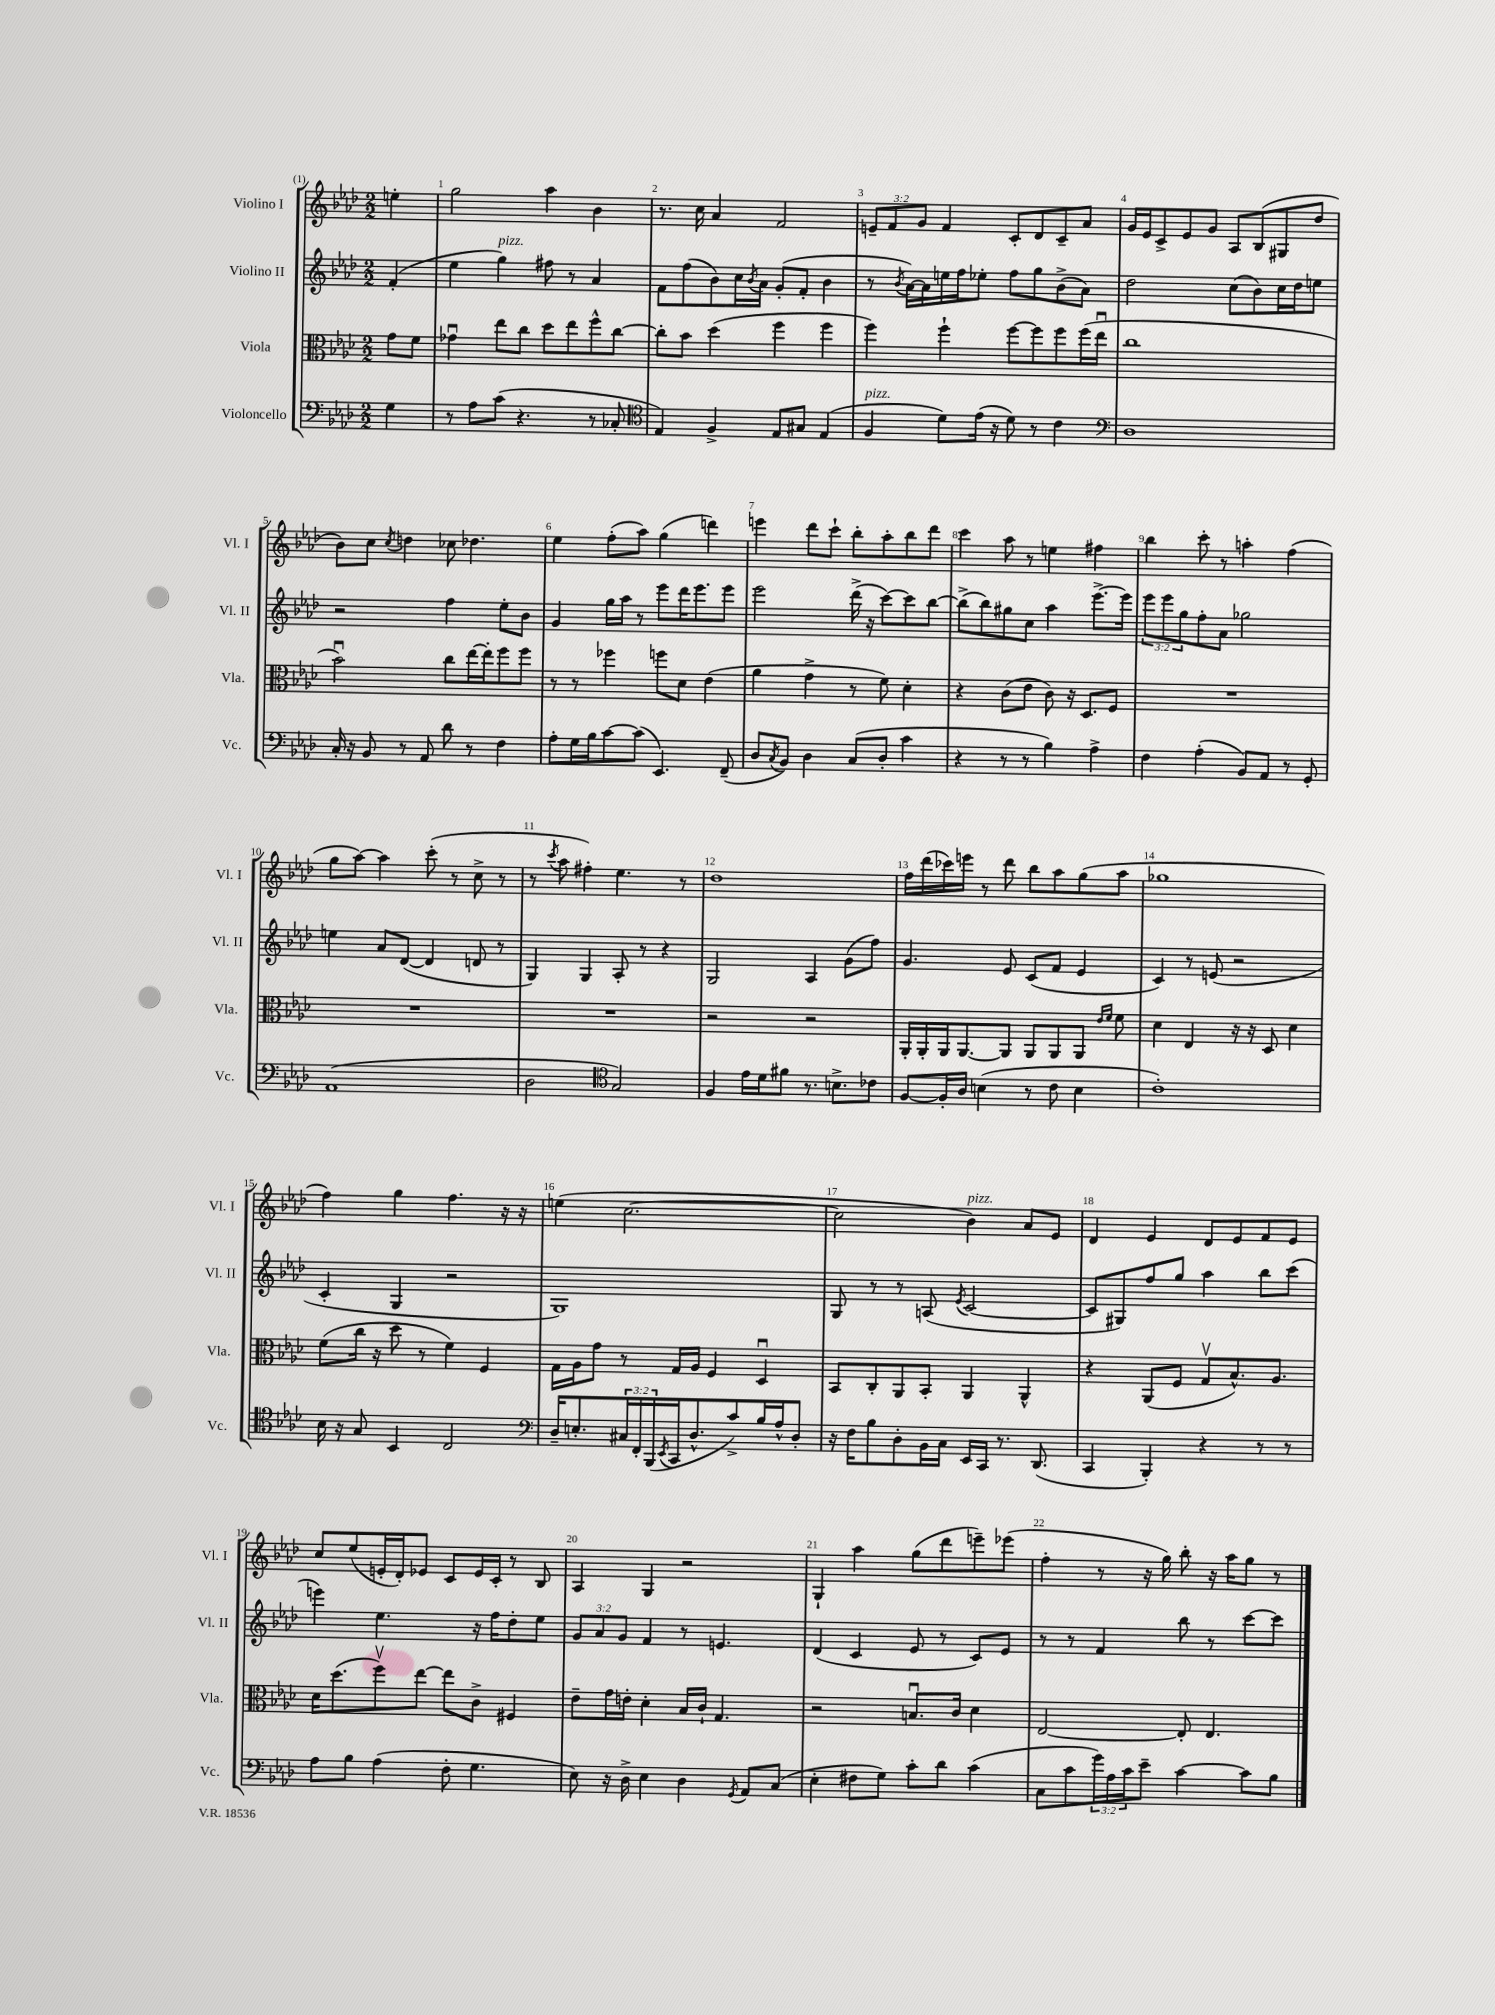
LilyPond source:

<<
\new StaffGroup <<
\new Staff = "s0" \with { instrumentName = "Violino I" shortInstrumentName = "Vl. I" } {
    \clef treble \key aes \major \numericTimeSignature \time 2/2 \override Staff.TupletNumber.text = #tuplet-number::calc-fraction-text \partial 4
    e''4-. |
    g''2 aes''4 bes'4 |
    r8. c''16 aes'4 f'2 |
    \tuplet 3/2 { e'8-- f'8 g'8 } f'4 c'8-. des'8 c'8-- aes'8 |
    g'16 ees'16 c'8-> ees'8 g'8 aes8 bes8( gis8 des''8 |
    bes'8) c''8 \acciaccatura { c''8 } d''4 ces''8 des''4. |
    ees''4 f''8-.( aes''8) g''4( d'''4) |
    e'''4 des'''8 c'''8-! bes''8-. aes''8-. bes''8 des'''8 |
    c'''4 aes''8 r8 e''4 fis''4 |
    bes''4 c'''8-. r8 a''4-. f''4( |
    g''8 aes''8~) aes''4 c'''8-.( r8 c''8-> r8 |
    r8 \acciaccatura { c'''8 } aes''8 fis''4-.) ees''4. r8 |
    des''1 |
    f''16 des'''16( ces'''16) e'''16 r8 des'''8 bes''8 aes''8 g''8( aes''8 |
    ges''1 |
    f''4) g''4 f''4. r16 r16 |
    e''4( c''2.~ |
    c''2 bes'4^\markup { \italic "pizz." }) aes'8 ees'8 |
    des'4 ees'4 des'8 ees'8 f'8 ees'8 |
    c''8 ees''8( e'16-. des'16-.) ees'8 c'8 ees'16 c'16-. r8 bes8 |
    aes4 g4 r2 |
    g4-! aes''4 g''8( des'''8 e'''8--) ees'''8( |
    f''4-. r8 r16 g''16) bes''8-. r16 aes''16 g''8 r8 \bar "|." |
}
\new Staff = "s1" \with { instrumentName = "Violino II" shortInstrumentName = "Vl. II" } {
    \clef treble \key aes \major \numericTimeSignature \time 2/2 \override Staff.TupletNumber.text = #tuplet-number::calc-fraction-text \partial 4
    f'4-.( |
    ees''4 g''4^\markup { \italic "pizz." }) fis''8 r8 aes'4 |
    f'8 f''8( bes'8) c''16 \acciaccatura { bes'8 } aes'16 g'8-.( f'8-. bes'4 |
    r8 \acciaccatura { bes'8 } aes'16~) aes'16 e''16 f''16 ees''8-. f''8 g''8 bes'8->( aes'8) |
    des''2 c''8( bes'8) c''16 des''16 e''8 |
    r2 f''4 ees''8-. bes'8 |
    g'4 g''16 aes''16 r8 ees'''8 des'''16 ees'''8. ees'''8 |
    ees'''2 des'''16->( r16 c'''8~) c'''8 bes''8~ |
    bes''8->( bes''8) gis''8 c''8 aes''4 ees'''8.~-> ees'''16 |
    \tuplet 3/2 { ees'''8 ees'''8 g''8 } f''8-. aes'8 ges''2 |
    e''4 aes'8 des'8~( des'4 d'8 r8 |
    g4) g4 aes8-. r8 r4 |
    g2 aes4 g'8( f''8) |
    g'4. ees'8 c'8( f'8 ees'4 |
    c'4) r8 e'8( r2 |
    c'4-. g4 r2 |
    g1) |
    g8 r8 r8 a8( \acciaccatura { ees'8 } c'2~ |
    c'8 gis8) f''8 g''8 aes''4 bes''8 c'''8( |
    e'''4) ees''4. r16 f''16 des''8-. ees''8 |
    \tuplet 3/2 { g'8 aes'8 g'8 } f'4 r8 e'4. |
    des'4( c'4 ees'8 r8 c'8) ees'8 |
    r8 r8 f'4 bes''8 r8 c'''8~ c'''8 \bar "|." |
}
\new Staff = "s2" \with { instrumentName = "Viola" shortInstrumentName = "Vla." } {
    \clef alto \key aes \major \numericTimeSignature \time 2/2 \partial 4
    g'8 f'8 |
    ges'4\downbow ees''8 c''8 des''8 ees''8 f''8-^ c''8~ |
    c''8-. bes'8 des''4( f''4 f''4 |
    f''4) f''4-! f''8~ f''8 f''8 f''16( ees''16\downbow |
    c''1 |
    bes'2\downbow) c''8 ees''16~ ees''16-. f''8 f''8 |
    r8 r8 fes''4 f''8 des'8 ees'4( |
    aes'4 g'4-> r8 f'8) des'4-. |
    r4 c'8( ees'8 c'8) r16 des8. f8 |
    R1 |
    R1 |
    R1 |
    r2 r2 |
    aes,16-. aes,16-. aes,16 aes,8.~ aes,8 aes,8 aes,8 aes,8 \grace { ees'16 f'16 } f'8 |
    des'4 ees4 r16 r16 des8 des'4 |
    f'8( c''16 r16 des''8 r8 f'4) f4 |
    g16 aes16 g'8 r8 g16 aes16 f4 des4\downbow |
    bes,8 c8-. aes,8 bes,8-. aes,4 aes,4-^ |
    r4 aes,8( f8 g8\upbow bes8.-^) aes8. |
    des'16 des''8.( f''8\upbow) ees''8~ ees''8 c'8-> fis4 |
    ees'8-- g'16 e'16-. des'4-. bes16 c'16-! g4. |
    r2 b8.\downbow c'16 des'4 |
    ees2~ ees8-. ees4. \bar "|." |
}
\new Staff = "s3" \with { instrumentName = "Violoncello" shortInstrumentName = "Vc." } {
    \clef bass \key aes \major \numericTimeSignature \time 2/2 \override Staff.TupletNumber.text = #tuplet-number::calc-fraction-text \partial 4
    g4 |
    r8 aes8 c'8( r4. r8 ces8-. |
    \clef tenor ees4) f4-> ees8 gis8 ees4( |
    f4^\markup { \italic "pizz." } des'8) ees'16( r16 des'8) r8 c'4 |
    \clef bass des1 |
    c16-. r16 bes,8 r8 aes,8 des'8 r8 f4 |
    aes8-. g16 bes16 c'8~ c'8( ees,4.) f,8--( |
    des8 \acciaccatura { c8 } bes,8) des4 c8( des8-. c'4 |
    r4 r8 r8 bes4) aes4-> |
    f4 aes4-.( bes,8) aes,8 r8 g,8-. |
    aes,1( |
    des2 \clef tenor g2) |
    f4 ees'16 des'16 fis'8 r8. b8.-> ces'8 |
    f8~ f16-. aes16 b4( r8 c'8 b4 |
    c'1-.) |
    bes16 r16 g8 bes,4 c2 |
    \clef bass des16-- e8.-. \tuplet 3/2 { cis16 f,16-. bes,,16( } \acciaccatura { ees,8 } c,16 des8.-^ c'8->) bes16 aes16-^ des8-. |
    r16 f16 bes8 des8-. bes,16 c16 ees,16 c,16 r8. des,8.( |
    c,4 bes,,4-.) r4 r8 r8 |
    aes8 bes8 aes4( f8-. g4. |
    ees8) r16 des16-> ees4 des4 \acciaccatura { g,8 } aes,8 c8( |
    ees4-. fis8 g8) c'8-. des'8 c'4( |
    c8 c'8 \tuplet 3/2 { g'16) aes16 c'16 } ees'8-- c'4~ c'8 bes8 \bar "|." |
}
>>
>>
\layout { \context { \Score \override BarNumber.break-visibility = ##(#f #t #t) barNumberVisibility = #all-bar-numbers-visible } }
